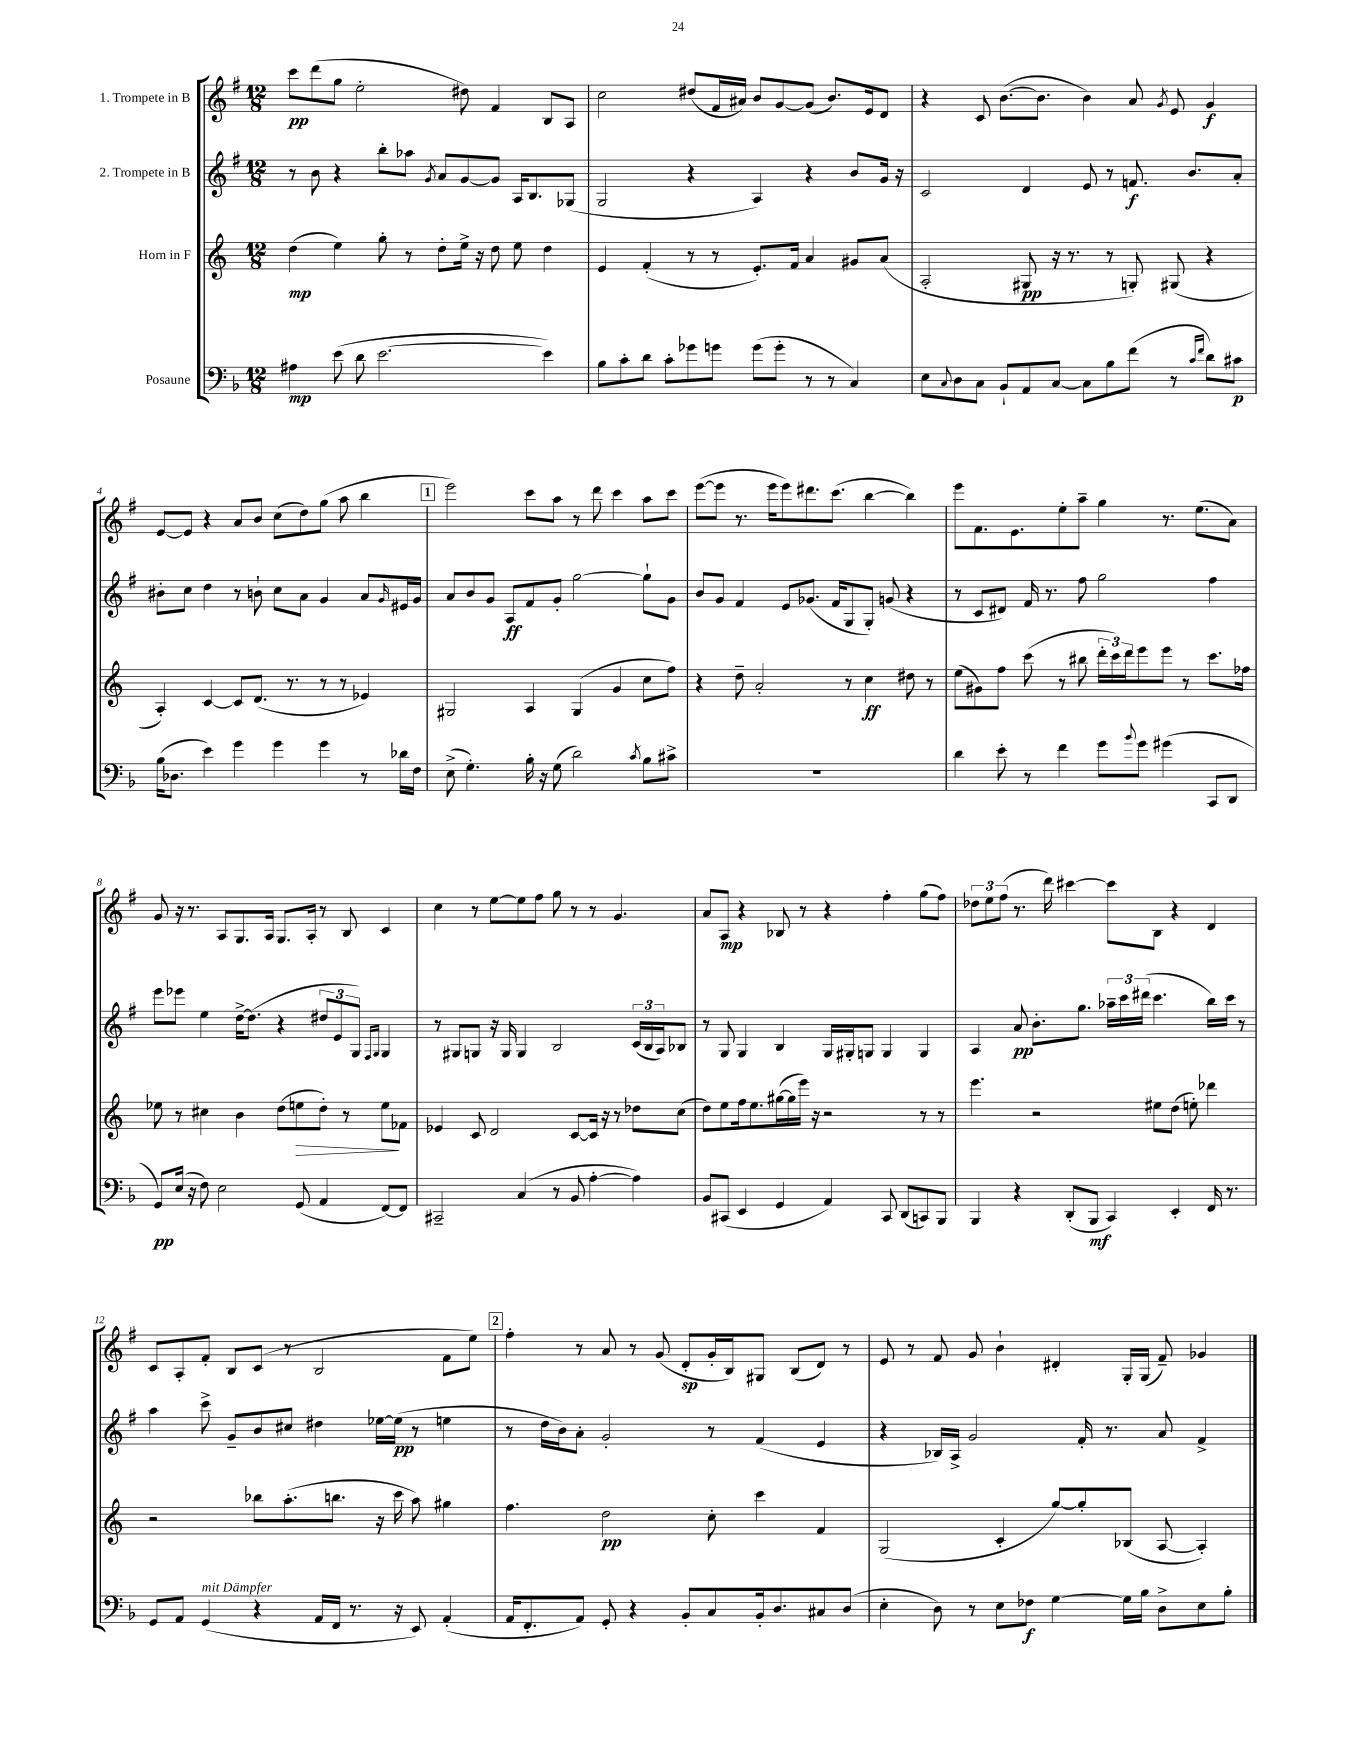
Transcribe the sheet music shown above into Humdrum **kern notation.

**kern	**kern	**kern	**kern
*staff4	*staff3	*staff2	*staff1
*clefF4	*clefG2	*clefG2	*clefG2
*k[b-]	*k[]	*k[f#]	*k[f#]
*M12/8	*M12/8	*M12/8	*M12/8
4A#	(4dd	8r	8ccc
.	.	8b	(8ddd
(8e	4ee)	4r	8gg
8d	.	.	2ee'
[2.e	8gg'	8bb'	.
.	8r	8aa-	.
.	.	8qg	.
.	8dd'	8a	.
.	16ee^	[8g	8dd#)
.	16r	.	.
.	8dd	8g]	4f#
.	8ee	16A	.
.	.	8.B	.
4e])	4dd	.	8B
.	.	(8G-	8A
=	=	=	=
8B-	4e	2G	2cc
8c'	.	.	.
8d	(4f'	.	.
8c'	.	.	.
8g-	8r	4r	(8dd#
8g	8r	.	16f#
.	.	.	16a#)
(8g	8.e')	4A)	8b
8g'	.	.	[8g
.	16f	.	.
8r	4a	4r	(8g]
8r	.	.	8.b)
4C)	8g#	8b	.
.	.	.	16e
.	(8a	16g	8d
.	.	16r	.
=	=	=	=
8E	2A'	2c	4r
8qqC	.	.	.
8D	.	.	.
8C	.	.	8c
8BB-`	.	.	([8.b
8AA	8G#	4d	.
.	.	.	8.b]
[8C	16r	.	.
.	8.r	.	.
8C]	.	8e	4b)
8B-	8r	8r	.
(8f	8G')	8.f	8a
.	.	.	8qg
8r	(8G#	.	8e
.	.	8.b	.
16qqc	.	.	.
16qqf	.	.	.
8d)	4r	.	4g
8c#	.	8a'	.
=	=	=	=
(16B-	4A')	8b#'	[8e
8.D-	.	.	.
.	.	8cc	8e]
4e)	[4c	4dd	4r
4g	8c]	8r	8a
.	(8.d	8b`	8b
4g	.	8cc	(8cc
.	8.r	.	.
.	.	8a	8dd)
4g	8r	4g	(8gg
.	8r	.	8aa
8r	4e-)	8a	4bb
.	.	16qqg	.
16d-	.	16e#	.
16F	.	16g	.
=	=	=	=
(8E^	2G#	8a	2eee)
4.G')	.	8b	.
.	.	8g	.
.	.	8A	.
16B-'	4A	8f#	8ccc
16r	.	.	.
(8G	.	8g'	8aa
2d)	(4G#	[2gg	8r
.	.	.	8ddd
.	4g	.	4ccc
8qc	.	.	.
8B-	8cc	8gg`]	8aa
8c#^	8ff)	8g	8ccc
=	=	=	=
1.r	4r	8b	([8eee
.	.	8g	8eee]
.	8dd~	4f#	8.r
.	2a'	.	.
.	.	.	16eee
.	.	8e	8eee)
.	.	(8.g-	8.ddd#
.	.	16f#	(8.ccc
.	8r	8G	.
.	4cc	8G')	[4bb
.	.	(8g	.
.	8dd#	4r	4bb])
.	8r	.	.
=	=	=	=
4d	(8ee	8r	8eee
.	8g#)	8c	8.f#
8e'	8ff	8d#)	.
.	.	.	8.e
8r	(8ccc	16f#	.
.	.	8.r	.
4f	8r	.	8ee'
.	8bb#	8ff#	8aa~
8g	24ddd'	2gg	4gg
.	24ccc)	.	.
.	24ddd	.	.
8qqb-	.	.	.
8g	8eee	.	.
(4g#	8eee	.	8.r
.	8r	.	.
.	.	.	(8.ee
8CC	8.ccc	4ff#	.
8DD	.	.	8a)
.	16ff-	.	.
=	=	=	=
8GG)	8ee-	8eee	8g
(16E	8r	8eee-	16r
16r	.	.	8.r
8F)	4cc#	4ee	.
2E	.	.	8A
.	4b	[16dd^	8.G
.	.	(8.dd]	.
.	.	.	16A
.	(8dd	4r	8.G
(8GG	8ee	.	.
.	.	.	16A'
4AA	8dd')	12dd#	8r
.	.	12e	.
.	8r	.	8B
.	.	12G)	.
.	.	16qqF#	.
.	.	16qqG	.
[8FF)	8ee	4G	4c
8FF]	8f-	.	.
=	=	=	=
2CC#~	4e-	8r	4cc
.	.	8G#	.
.	8c	8G	8r
.	2d	16r	[8ee
.	.	16G	.
(4C	.	4G	8ee]
.	.	.	8ff#
8r	.	2B	8gg
8BB-	[8c	.	8r
[4A'	16c]	.	8r
.	16r	.	.
.	8r	.	4.g
4A])	8dd-	(24c	.
.	.	24B	.
.	.	24A)	.
.	(8cc	8B-	.
=	=	=	=
8BB-	8dd)	8r	8a
(8CC#	8ee	8G	8A
4EE	16ff	4G	4r
.	8.ee	.	.
4GG	([16gg#	4B	8B-
.	16gg#]	.	.
.	16eee)	.	8r
.	16r	.	.
4AA)	2r	16G	4r
.	.	16G#'	.
.	.	8G	.
8CC#	.	4G	4ff#'
(8DD	.	.	.
8CC)	8r	4G	(8gg
8BBB-	8r	.	8ff#)
=	=	=	=
4BBB-	4.eee	4A	12dd-
.	.	.	12ee
.	.	.	(12ff#
4r	.	8a	8.r
.	2r	8.b'	.
.	.	.	16ddd)
(8DD'	.	.	[4ccc#
.	.	8.gg	.
8BBB-	.	.	.
4CC)	.	24aa-~	8ccc#]
.	.	24ccc	.
.	.	(24ddd#	.
.	8ee#	4.ccc	8B
4EE'	(8dd	.	4r
.	8ee')	.	.
16FF	4ddd-	16bb)	4d
8.r	.	16ccc	.
.	.	8r	.
=	=	=	=
8GG	2r	4aa	8c
8AA	.	.	8A'
(4GG	.	8ccc^	8f#'
.	.	8g~	8B
4r	8bb-	8b	(8c
.	(8.aa'	8cc#	8r
16AA	.	4dd#	2B
16FF	8.bb	.	.
8.r	.	.	.
.	16r	[16ee-	.
16r	16ccc	(16ee-]	.
8EE)	8aa)	8r	.
(4AA'	4gg#	4ee	8f#
.	.	.	8ee)
=	=	=	=
16AA	4.ff	8r	4ff#'
8.FF'	.	.	.
.	.	16dd	.
.	.	16b)	.
8AA)	.	8a'	8r
8GG'	2dd	2g'	8a
4r	.	.	8r
.	.	.	(8g
8BB-'	.	.	8d'
8C	8cc'	8r	16g'
.	.	.	16B)
16BB-'	4ccc	(4f#	8G#
8.D	.	.	.
.	.	.	(8B
8C#	4f	4e	8d)
(8D	.	.	8r
=	=	=	=
4E'	(2G	4r	8e
.	.	.	8r
8D)	.	16B-)	8f#
.	.	16A^	.
8r	.	2g	8g
8E	4c'	.	4b`
8F-	.	.	.
[4G	[8gg)	.	4d#'
.	8gg']	16f#'	.
.	.	8.r	.
16G]	(8B-	.	16G'
16B-	.	.	(16G
8D^	[8A	8a	8f#~)
8E	4A'])	4f#^	4g-
8B-'	.	.	.
==	==	==	==
*-	*-	*-	*-
